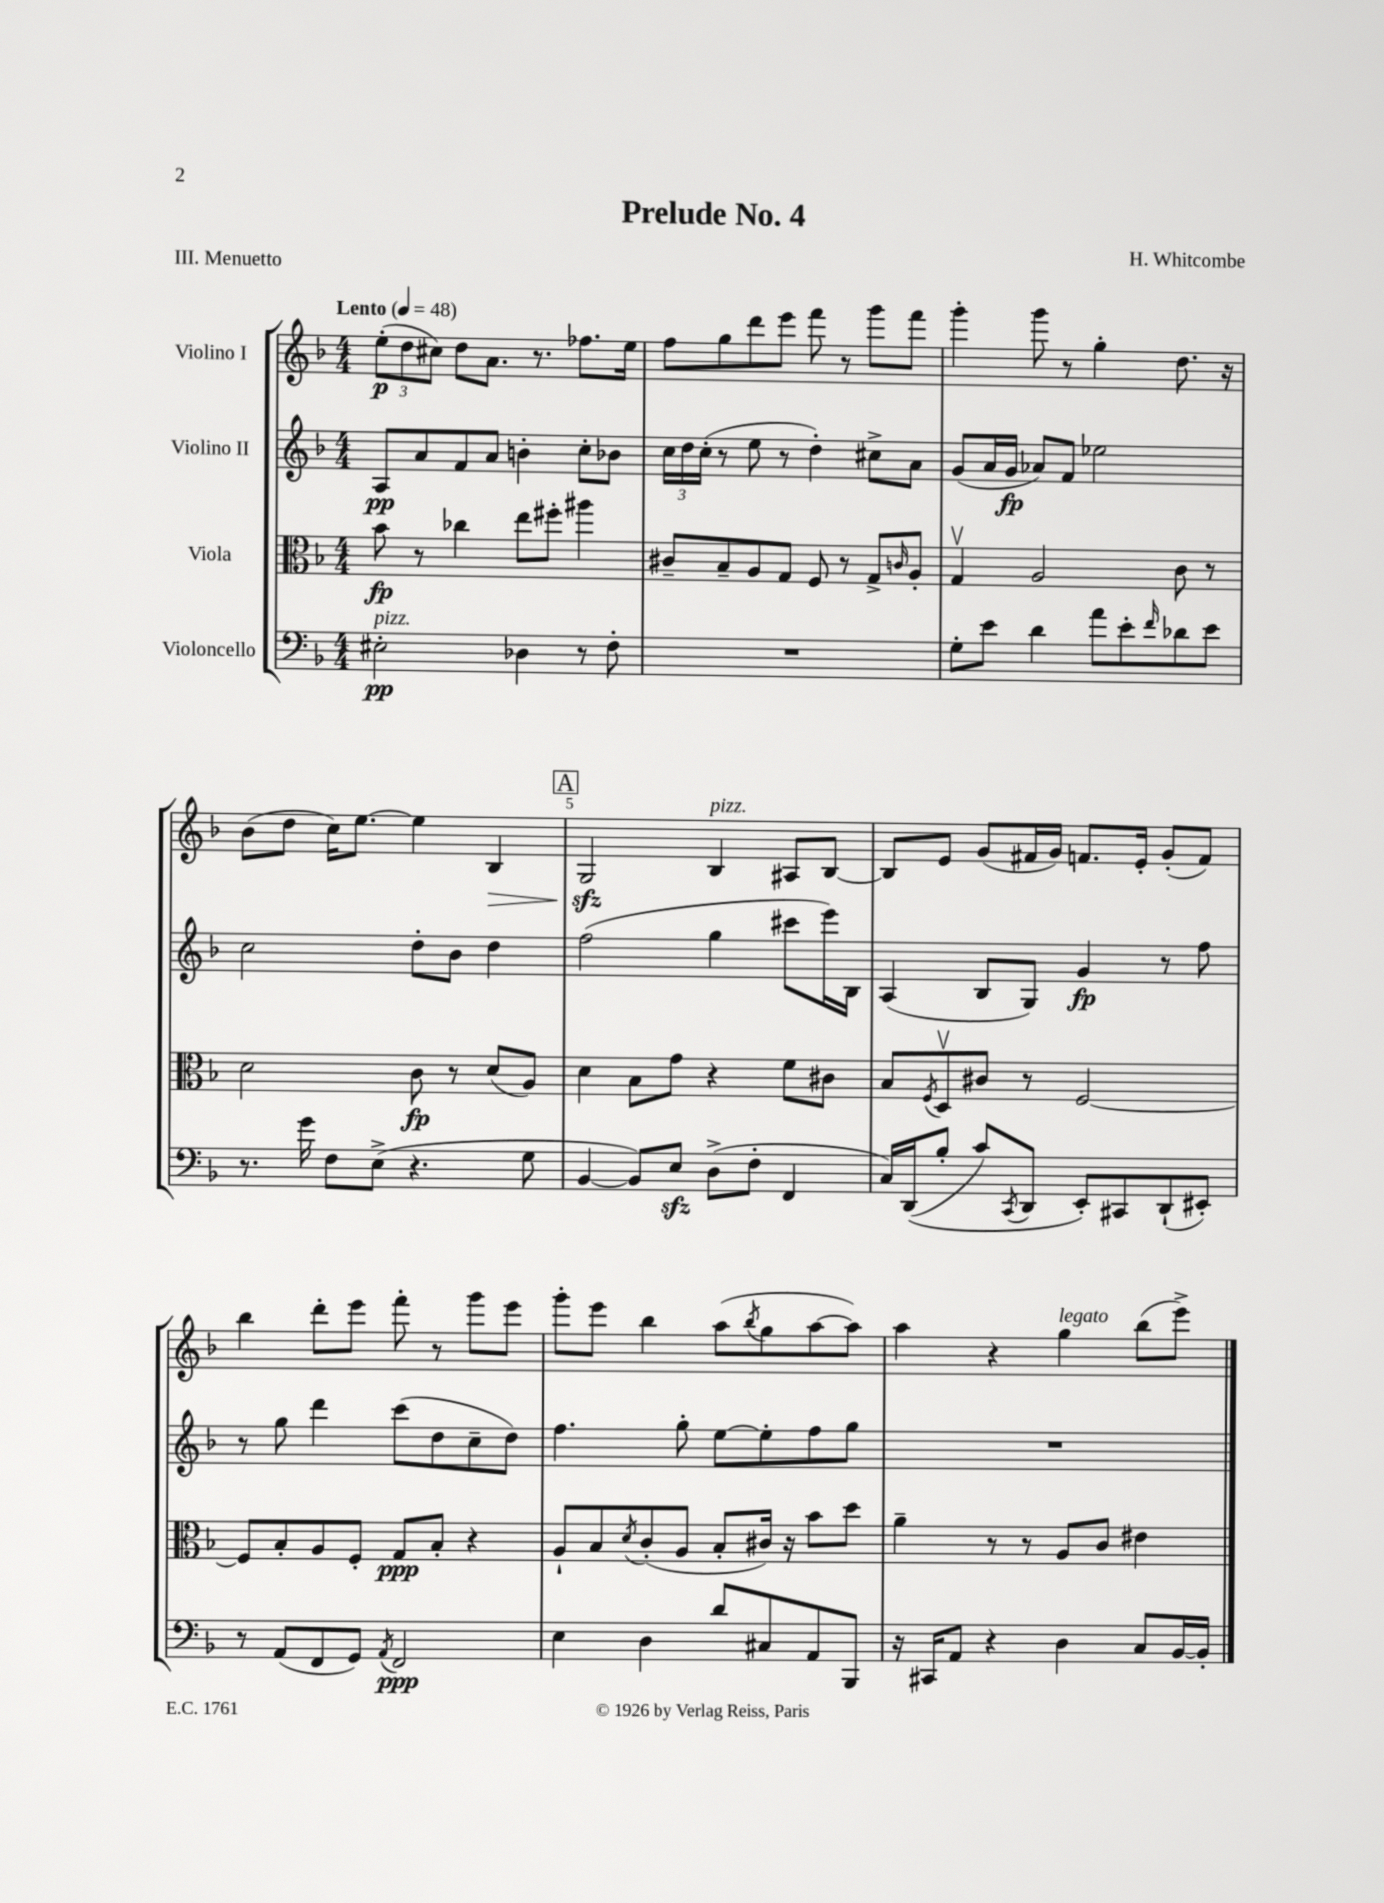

**kern	**kern	**kern	**kern
*staff4	*staff3	*staff2	*staff1
*clefF4	*clefC3	*clefG2	*clefG2
*k[b-]	*k[b-]	*k[b-]	*k[b-]
*M4/4	*M4/4	*M4/4	*M4/4
*MM48	*MM48	*MM48	*MM48
2E#'	8b-	8A	(12ee'
.	.	.	12dd
.	8r	8a	.
.	.	.	12cc#)
.	4cc-	8f	8dd
.	.	8a	8.a
4D-	8ee	4b'	.
.	.	.	8.r
.	8ff#'	.	.
8r	4aa#	8cc'	8.ff-
8F'	.	8b-	.
.	.	.	16ee
=	=	=	=
1r	8c#~	24cc	8ff
.	.	24dd	.
.	.	(24cc'	.
.	8B-~	8r	8gg
.	8A	8ee	8ddd
.	8G	8r	8eee
.	8F	4dd')	8fff
.	8r	.	8r
.	8G^	8cc#^	8ggg
.	16qqc	.	.
.	8A'	8a	8fff
=	=	=	=
8G'	4Gv	(8g	4ggg'
8e	.	16a	.
.	.	16g	.
4d	2A	8a-)	8ggg
.	.	8f	8r
8a	.	2ee-	4gg'
8e'	.	.	.
16qqf	.	.	.
8d-	8c	.	8.dd
8e	8r	.	.
.	.	.	16r
=	=	=	=
8.r	2d	2cc	(8b-
.	.	.	8dd
16g	.	.	.
8F	.	.	16cc)
.	.	.	[8.ee
(8E^	.	.	.
4.r	8c	8dd'	4ee]
.	8r	8b-	.
.	(8d	4dd	4B-
8G	8A)	.	.
=	=	=	=
[4BB-	4d	(2ff	2G
8BB-])	8B-	.	.
8E	8g	.	.
(8D^	4r	4gg	4B-
8F'	.	.	.
4FF	8f	8ccc#	8A#
.	8c#	16eee)	[8B-
.	.	16B-	.
=	=	=	=
16C)	8B-	(4A	8B-]
&((16DD	.	.	.
.	8qF	.	.
8B-'	8Dv	.	8e
8c)	8c#	8B-	(8g
8qCC	.	.	.
8DD	8r	8G)	16f#
.	.	.	16g)
8EE'&)	[2F	4g	8.f
8CC#	.	.	.
.	.	.	16e'
(8DD`	.	8r	(8g'
8EE#')	.	8ff	8f)
=	=	=	=
8r	8F]	8r	4bb-
(8AA	8B-'	8gg	.
8FF	8A	4ddd	8ddd'
8GG)	8F'	.	8eee
8qAA	.	.	.
2FF	8G	(8ccc	8fff'
.	8B-'	8dd	8r
.	4r	8cc~	8ggg
.	.	8dd)	8eee
=	=	=	=
4E	8A`	4.ff	8ggg'
.	8B-	.	8eee
.	8qd	.	.
4D	(8c'	.	4bb-
.	8A	8gg'	.
8d	8B-'	[8ee	(8aa
.	.	.	8qbb-
8C#	16c#)	8ee']	8gg
.	16r	.	.
8AA	8b-	8ff	[8aa
8BBB-	8dd	8gg	8aa])
=	=	=	=
16r	4a~	1r	4aa
16CC#	.	.	.
8AA	.	.	.
4r	8r	.	4r
.	8r	.	.
4D	8A	.	4gg
.	8c	.	.
8C	4e#	.	(8bb-
[16BB-	.	.	8eee^)
16BB-']	.	.	.
==	==	==	==
*-	*-	*-	*-
